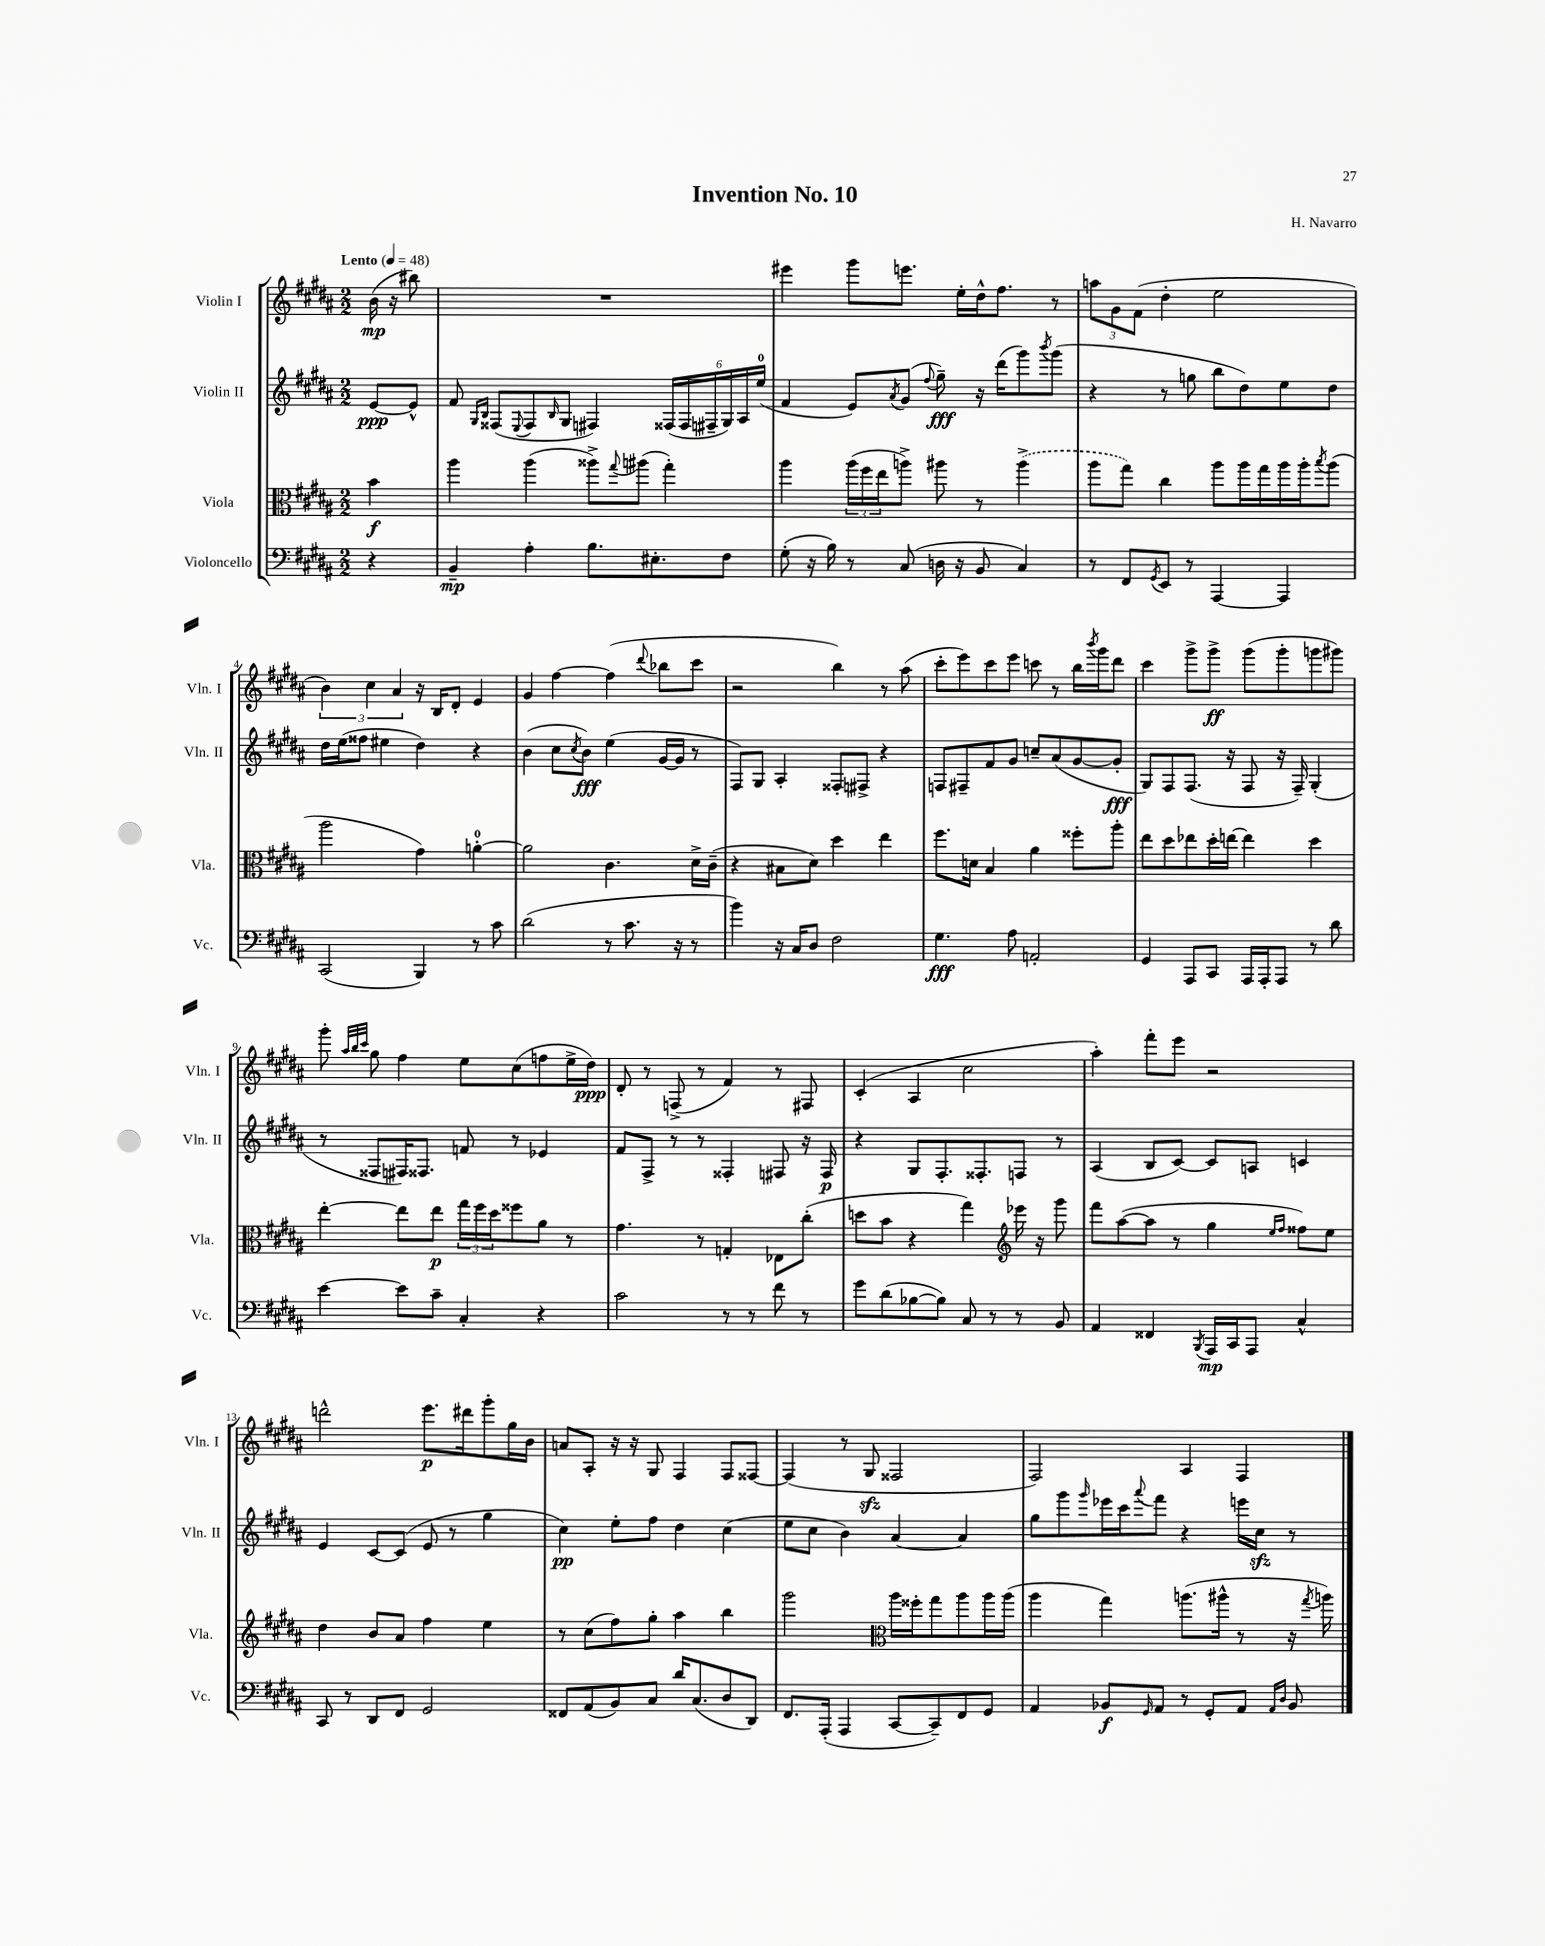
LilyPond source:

\header { title = "Invention No. 10" composer = "H. Navarro" }
<<
\new StaffGroup <<
\new Staff = "s0" \with { instrumentName = "Violin I" shortInstrumentName = "Vln. I" } {
    \clef treble \key b \major \numericTimeSignature \time 2/2 \partial 4 \tempo "Lento" 4 = 48
    b'16\mp( r16 bis''8) |
    R1 |
    eis'''4 gis'''8 e'''8. e''16-. dis''16-^ fis''8. r8 |
    \tuplet 3/2 { a''8 gis'8 fis'8( } dis''4-. e''2 |
    \tuplet 3/2 { b'4) cis''4 ais'4 } r16 b16 dis'8-. e'4 |
    gis'4 fis''4~ fis''4( \appoggiatura { dis'''8 } bes''8 cis'''8 |
    r2 b''4) r8 ais''8( |
    cis'''8-. e'''8) cis'''8 e'''8 c'''8 r8 b''16 \acciaccatura { b'''8 } gis'''16 dis'''8 |
    cis'''4 gis'''8-> gis'''8->\ff gis'''8( gis'''8-. g'''8 gis'''8) |
    gis'''8-. \grace { ais''32 b''32 cis'''32 } gis''8 fis''4 e''8 cis''8( f''8 e''16-> dis''16\ppp) |
    dis'8-. r8 f8->( r8 fis'4) r8 fis8 |
    cis'4-.( ais4 cis''2 |
    ais''4-.) fis'''8-. e'''8 r2 |
    d'''2-^ e'''8.\p dis'''16 gis'''8-. gis''16 b'16 |
    a'8 ais8-. r16 r16 gis8 fis4 fis8 fisis8~ |
    fisis4( r8 gis8\sfz fisis2 |
    fis2) ais4 fis4 \bar "|." |
}
\new Staff = "s1" \with { instrumentName = "Violin II" shortInstrumentName = "Vln. II" } {
    \clef treble \key b \major \numericTimeSignature \time 2/2 \partial 4
    e'8~\ppp e'8-^ |
    fis'8 \grace { gis16 b16 } fisis8( \appoggiatura { e8 } fisis8 \grace { b16 } gis8 fis4) \tuplet 6/4 { fisis16( fisis16 fis16-- gis16) ais16 e''16-0( } |
    fis'4 e'8) \acciaccatura { ais'8 } gis'8( \appoggiatura { fis''8 } gis''8--\fff) r16 dis'''16( gis'''8) \acciaccatura { b'''8 } gis'''8( |
    r4 r8 g''8 b''8 dis''8) e''8 dis''8 |
    dis''16 e''16( fisis''8 eis''4 dis''4) r4 |
    b'4( cis''8 \acciaccatura { cis''8 } b'8\fff) e''4( gis'16~ gis'16 r8 |
    fis8) gis8 ais4-. fisis8-. fis8-> r4 |
    f8 fis8-- fis'8 gis'8 c''8-- ais'8( gis'8~ gis'8-.\fff |
    gis8) fis8 fis8.( r16 fis8 r16 fis16--) gis4-.( |
    r8 fisis8 fis16) fisis8. f'8 r8 ees'4 |
    fis'8 fis8-> r8 r8 fisis4-. fis8 r16 fis16\p |
    r4 gis8 fis8.-. fisis8.-. f8 r8 |
    ais4( b8 cis'8~) cis'8 a8 c'4 |
    e'4 cis'8~ cis'8( e'8 r8 gis''4 |
    cis''4\pp) e''8-. fis''8 dis''4 cis''4( |
    e''8 cis''8 b'4) ais'4~ ais'4 |
    gis''8 gis'''8 \grace { gis'''16 } ees'''16 cis'''16 \appoggiatura { ais'''8 } fis'''8 r4 e'''16 cis''16\sfz r8 \bar "|." |
}
\new Staff = "s2" \with { instrumentName = "Viola" shortInstrumentName = "Vla." } {
    \clef alto \key b \major \numericTimeSignature \time 2/2 \partial 4
    b'4\f |
    ais''4 ais''4( aisis''8->) \appoggiatura { gis''8 } ais''8( gis''4-.) |
    ais''4 \tuplet 3/2 { ais''16( fis''16 e''16 } a''8->) ais''8 r8 \once \slurDashed ais''4->( |
    ais''8 gis''8) cis''4 ais''8 ais''16 gis''16 ais''16 ais''16-. \acciaccatura { b''8 } ais''8( |
    ais''2 gis'4) a'4-0~-. |
    a'2 cis'4. dis'16-> cis'16--( |
    r4 bis8 dis'8) dis''4 e''4 |
    fis''8. d'16 b4 ais'4 fisis''8-. ais''8-. |
    e''8 dis''8 ees''8 dis''16-. e''16~ e''4 dis''4 |
    e''4~-. e''8 e''8\p \tuplet 3/2 { gis''16 fis''16 dis''16 } fisis''8 ais'8 r8 |
    gis'4. r8 g4-. ees8 cis''8-.( |
    d''8 b'8 r4 gis''4) \clef treble ees'''16 r16 gis'''8 |
    fis'''8 ais''8~( ais''8 r8 gis''4 \grace { e''16 fis''16 } fisis''8) e''8 |
    dis''4 b'8 ais'8 fis''4 e''4 |
    r8 cis''8( fis''8) gis''8-. ais''4 b''4 |
    gis'''2 \clef alto ais''16 fisis''16-. gis''8 ais''8 ais''16 ais''16( |
    ais''4 gis''4) a''8.( ais''16-^ r8 r16 \acciaccatura { gis''8 } a''16) \bar "|." |
}
\new Staff = "s3" \with { instrumentName = "Violoncello" shortInstrumentName = "Vc." } {
    \clef bass \key b \major \numericTimeSignature \time 2/2 \partial 4
    r4 |
    b,4--\mp ais4-. b8. eis8.-. fis8 |
    gis8-.( r16 b16) r8 cis8( d16 r16 b,8 cis4) |
    r8 fis,8 \acciaccatura { gis,8 } e,8 r8 ais,,4~ ais,,4 |
    cis,2( b,,4) r8 cis'8 |
    dis'2( r8 cis'8. r16 r8 |
    b'4) r16 cis16 dis8 fis2 |
    gis4.\fff ais8 a,2-. |
    gis,4 ais,,8 cis,8 ais,,16 ais,,16-. ais,,8 r8 dis'8 |
    e'4~ e'8 cis'8-- cis4-. r4 |
    cis'2 r8 r8 fis'8 r8 |
    gis'8 dis'8( bes8~ bes8) cis8 r8 r8 b,8 |
    ais,4 fisis,4 \acciaccatura { b,,8 } ais,,16\mp cis,16 ais,,8 cis4-^ |
    cis,8 r8 dis,8 fis,8 gis,2 |
    fisis,8 ais,8( b,8) cis8 dis'16 cis8.( dis8 dis,8) |
    fis,8. ais,,16-.( ais,,4 cis,8~ cis,8--) fis,8 gis,8 |
    ais,4 bes,8\f \grace { gis,16 } ais,8 r8 gis,8-. ais,8 \grace { ais,16 dis16 } bes,8 \bar "|." |
}
>>
>>
